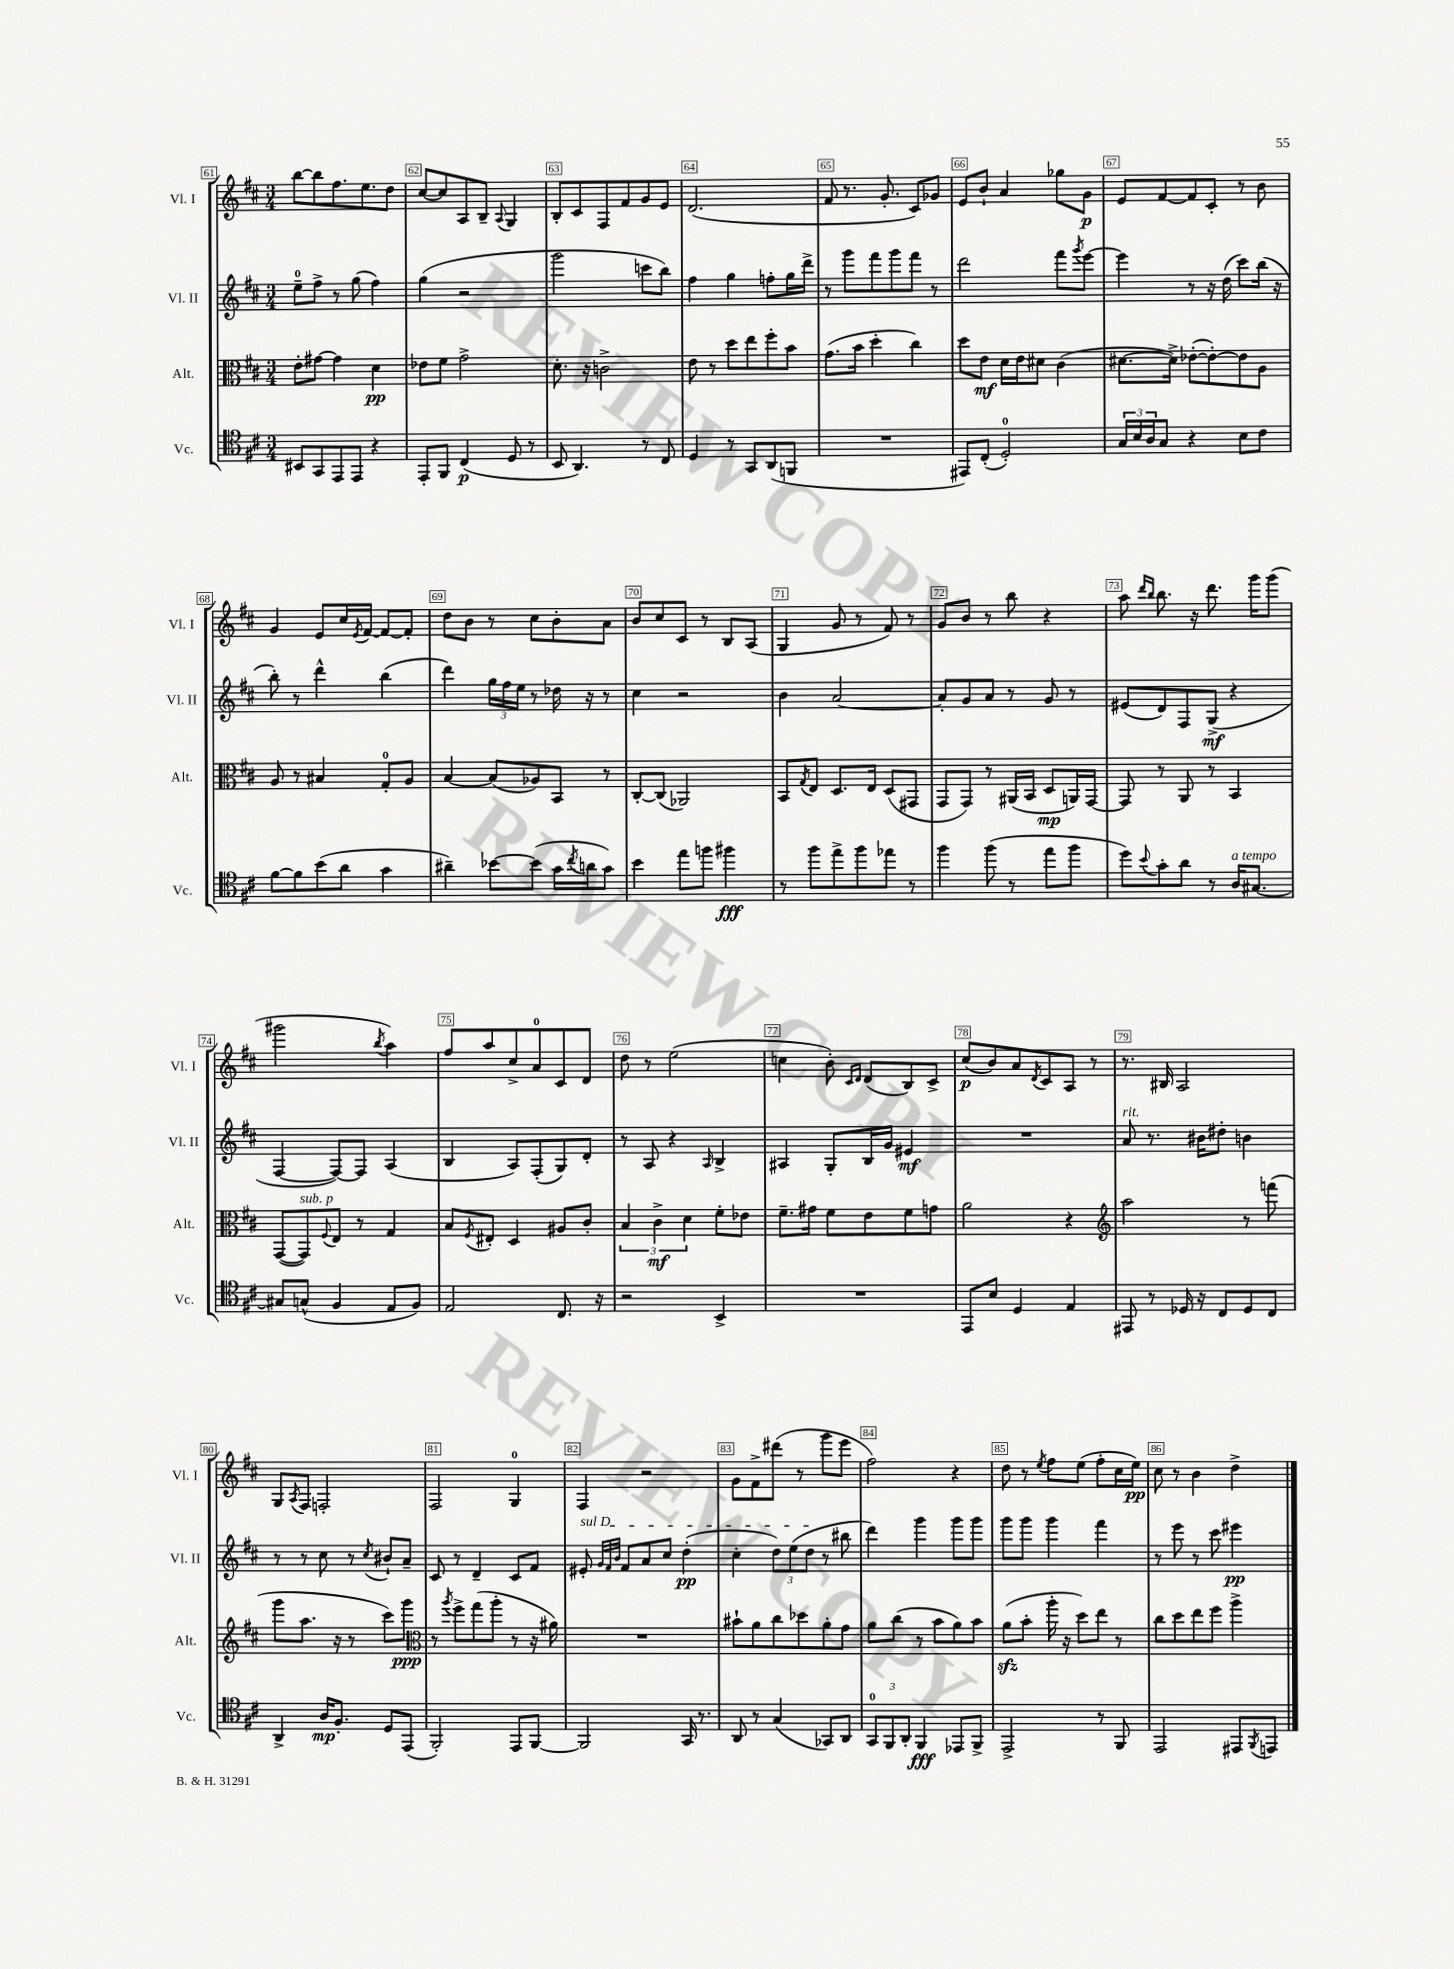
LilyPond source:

<<
\new StaffGroup <<
\new Staff = "s0" \with { instrumentName = "Vl. I" shortInstrumentName = "Vl. I" } {
    \clef treble \key d \major \numericTimeSignature \time 3/4
    b''8~ b''8 fis''8. e''8. d''8 |
    cis''8~ cis''8 a8 b8-- \appoggiatura { a8 } g4 |
    b8-. cis'8 fis8 fis'8 g'8 e'8 |
    d'2.( |
    fis'8 r8. g'8.-. cis'8) ges'8 |
    e'8 b'8-! a'4 ges''8 g'8\p |
    e'8 fis'8~ fis'8 cis'8-. r8 b'8 |
    g'4 e'8 cis''16 \acciaccatura { e'8 } fis'16~ fis'8~ fis'8-. |
    d''8 b'8 r8 cis''8 b'8-. a'8 |
    b'8 cis''8 cis'8 r8 b8 a8( |
    g4 g'8 r8 fis'8) r8 |
    g'8 b'8 r8 b''8 r4 |
    a''8 \grace { d'''16 b''16 } b''8. r16 d'''8. g'''16 g'''8( |
    gis'''2 \acciaccatura { b''8 } a''4) |
    fis''8 a''8 cis''8-> a'8-0 cis'8 d'8 |
    d''8 r8 e''2( |
    c''4 b'8-.) \grace { cis'16 d'16 } d'8( b8) cis'8-> |
    cis''8\p( b'8) a'8 \acciaccatura { d'8 } cis'8 a8 r8 |
    r8. bis16 a2 |
    g8 \acciaccatura { a8 } fis8 f2-. |
    fis2 g4-0 |
    fis4 r2 |
    g'8 fis'8-> dis'''8( r8 g'''8 e'''8 |
    fis''2) r4 |
    d''8 r8 \acciaccatura { e''8 } fis''8 e''8( fis''8-. cis''16 e''16\pp) |
    cis''8 r8 b'4 d''4-> \bar "|." |
}
\new Staff = "s1" \with { instrumentName = "Vl. II" shortInstrumentName = "Vl. II" } {
    \clef treble \key d \major \numericTimeSignature \time 3/4
    e''8-0-- fis''8-> r8 g''8( fis''4) |
    g''4( r2 |
    g'''2 c'''8 b''8) |
    fis''4 g''4 f''8-. g''16 d'''16-> |
    r8 g'''8 fis'''8 g'''8 fis'''8 r8 |
    d'''2 fis'''8 \acciaccatura { g'''8 } e'''8~ |
    e'''4 r8 r16 d''16( cis'''8) b''16( r16 |
    b''8-.) r8 d'''4-^ b''4( |
    d'''4) \tuplet 3/2 { g''16 fis''16 e''16 } r8 des''16 r16 r8 |
    cis''4 r2 |
    b'4 a'2~ |
    a'8-. g'8 a'8 r8 g'8 r8 |
    eis'8( d'8) fis8 g8->\mf( r4 |
    fis4~ fis8~) fis8 a4( |
    b4 a8) fis8-.( g8) d'8-. |
    r8 a8 r4 \grace { a16 } b4-> |
    ais4 g8-. b16 g'16 eis'4\mf |
    R2. |
    a'8^\markup { \italic "rit." } r8. bis'16 dis''8-. b'4 |
    r8 r8 cis''8 r8 \acciaccatura { cis''8 } bis'8-! a'8-- |
    cis'8 r8 d'4-- cis'8 fis'8 |
    \once \override TextSpanner.bound-details.left.text = \markup { \italic "sul D" } eis'8-.\startTextSpan \grace { g'32 fis'32 b'32 } fis'8 a'8 cis''8 d''4-.\pp( |
    cis''4-. \tuplet 3/2 { d''8) e''8( d''8\stopTextSpan } r8 bis''8 |
    d'''4) g'''4 g'''8 g'''8 |
    g'''8 g'''8 g'''4 fis'''4 |
    r8 e'''8 r8 cis'''8 eis'''4\pp \bar "|." |
}
\new Staff = "s2" \with { instrumentName = "Alt." shortInstrumentName = "Alt." } {
    \clef alto \key d \major \numericTimeSignature \time 3/4
    e'8-. gis'8~ gis'4 d'4\pp |
    ees'8 fis'8 g'2-> |
    d'8.-. r16 c'2-> |
    e'8 r8 d''8 e''8 fis''8-. b'8 |
    g'8.( b'16 d''4-. cis''4) |
    d''8 e'8\mf d'16 e'16 dis'8 cis'4( |
    dis'8.~ dis'16->) ees'8~-.( ees'8~-.) ees'8 a8 |
    a8 r8 bis4 g8-0-. a8 |
    b4~ b8( aes8) b,8 r8 |
    cis8~-. cis8( aes,2) |
    b,8 \acciaccatura { g8 } e8 d8. e16 d8( gis,8 |
    g,8 g,8) r8 ais,16( b,16 d8\mp a,16) g,16~ |
    g,8 r8 a,8 r8 b,4 |
    g,8~( g,8^\markup { \italic "sub. p" }) \appoggiatura { fis8 } e8 r8 g4 |
    b8 \acciaccatura { fis8 } eis8-. d4 ais8 cis'8-. |
    \tuplet 3/2 { b4 cis'4->\mf d'4 } fis'8-. ees'8 |
    fis'8.-- gis'16 fis'8 e'8 fis'8 g'8 |
    a'2 r4 |
    \clef treble a''2 r8 f'''8( |
    g'''8 a''8. r16 r8 cis'''8) g'''8\ppp |
    \clef alto r8 \acciaccatura { a''8 } fis''8-> g''8( a''8-. r8 r16 ais'16) |
    R2. |
    bis'8-! a'8 cis''8 des''8 a'8-. g'8 |
    a'8 cis''8( r8 b'8 a'8) b'8 |
    a'8\sfz( b'8-. a''16-. r16 d''8) e''8 r8 |
    cis''8 d''8 e''8 fis''8 a''4-> \bar "|." |
}
\new Staff = "s3" \with { instrumentName = "Vc." shortInstrumentName = "Vc." } {
    \clef tenor \key d \major \numericTimeSignature \time 3/4
    bis,8 g,8 e,8 e,8 r4 |
    e,8-. fis,8 cis4\p( d8 r8 |
    b,8 a,4.) r8 cis8 |
    d4 r8 g,8 a,8( f,8 |
    R2. |
    eis,8) cis8-.( d2-0-.) |
    \tuplet 3/2 { g16 b16 a16 } g8 r4 b8 cis'8 |
    fis'8~ fis'8 b'8( a'8 g'4 |
    ais'4--) bes'8~ bes'8( g'16 \acciaccatura { cis''8 } a'16 g'8) |
    b'4 e''8 f''8 fis''4\fff |
    r8 fis''8 e''8-> fis''8 ees''8 r8 |
    fis''4 fis''8( r8 e''8 fis''8 |
    d''8) \appoggiatura { b'8 } g'8-. a'8 r8 a16^\markup { \italic "a tempo" } gis8.~ |
    gis8 g8-^( fis4 e8 fis8) |
    e2 cis8. r16 |
    r2 b,4-> |
    R2. |
    e,8 b8 d4 e4 |
    eis,8 r8 des16 r16 cis8 des8 cis8 |
    a,4-> a16\mp fis8.-. d8 e,8( |
    fis,2-.) e,8 fis,8~ |
    fis,2 g,16 r8. |
    a,8 r8 g4( ges,8) a,8 |
    \tuplet 3/2 { g,8-0 fis,8 a,8-. } fis,4\fff ees,8 fis,8-> |
    e,2-> r8 fis,8 |
    e,2 eis,8 \acciaccatura { fis,8 } e,8 \bar "|." |
}
>>
>>
\layout { \context { \Score currentBarNumber = #61 \override BarNumber.break-visibility = ##(#f #t #t) barNumberVisibility = #all-bar-numbers-visible \override BarNumber.stencil = #(make-stencil-boxer 0.1 0.3 ly:text-interface::print) } }
